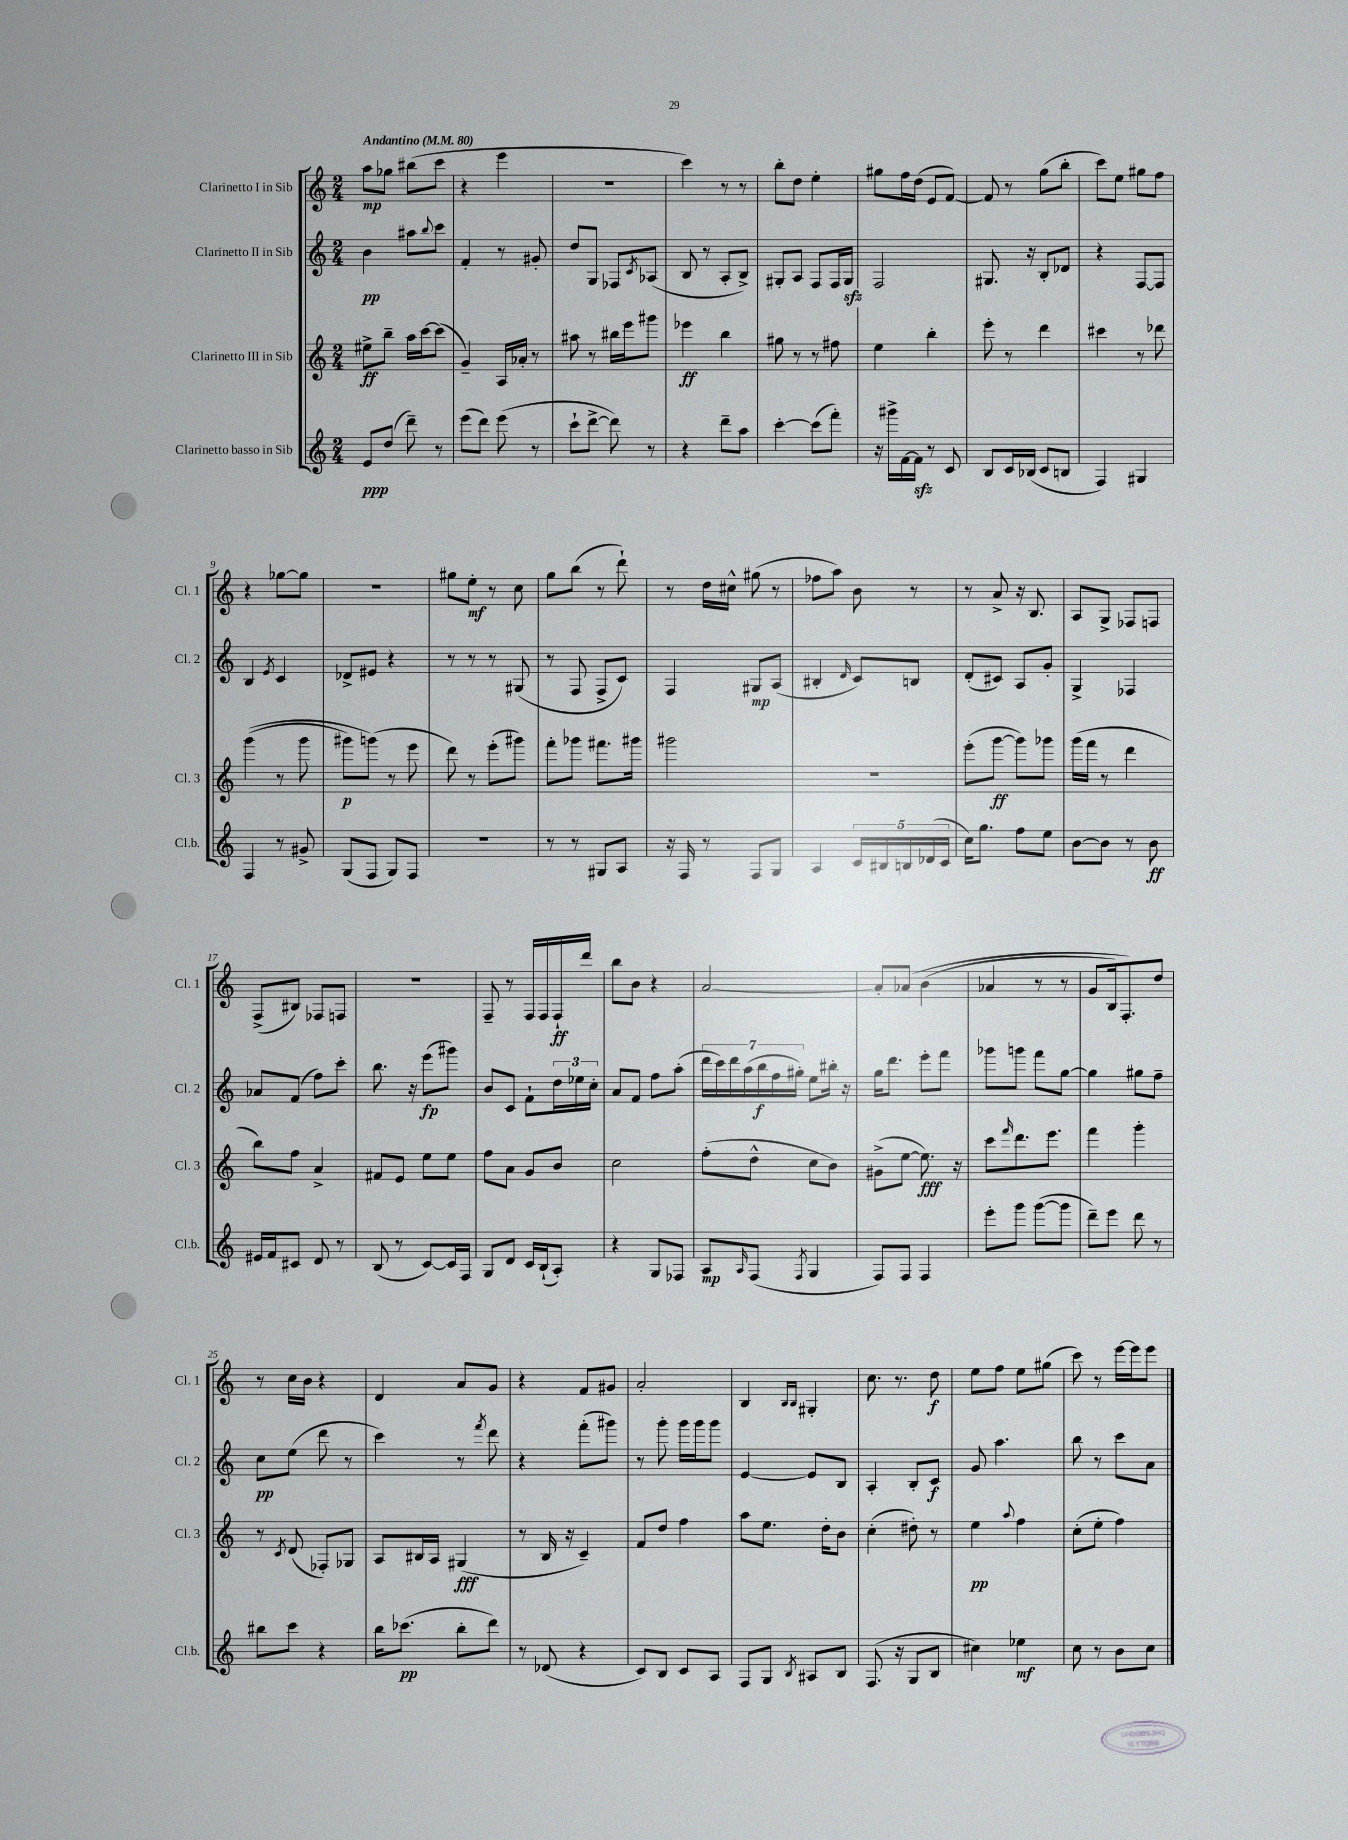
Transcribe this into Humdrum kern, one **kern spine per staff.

**kern	**kern	**kern	**kern
*staff4	*staff3	*staff2	*staff1
*clefG2	*clefG2	*clefG2	*clefG2
*k[]	*k[]	*k[]	*k[]
*M2/4	*M2/4	*M2/4	*M2/4
*MM80	*MM80	*MM80	*MM80
8e/L	8ee#^\L	4b\	8aa\L
(8dd/J	8bb~\J	.	8gg-\J
8ddd~\)	16aa\LL	8aa#\L	(8bb#\L
.	[16ccc\J	.	.
.	.	8qqbb/	.
8r	(8ccc\]J	8ccc\J	8ccc\J
=	=	=	=
(8eee\L	4g~/)	4f'/	4r
8ddd\J)	.	.	.
(8eee\	16A/LL	8r	4eee\
.	16a-'/JJ	.	.
8r	8r	8g#'/	.
=	=	=	=
8ccc`\L	8aa#\	8dd/L	2r
[8ddd^\J	8r	8G/J	.
8ddd\])	16bb#\LL	8F-/L	.
.	16eee\J	.	.
.	.	8qc/	.
8r	8ggg#\J	(8A-/J	.
=	=	=	=
4r	4eee-\	8B/	4ccc\)
.	.	8r	.
8ddd~\L	4bb\	8A'/L	8r
8aa\J	.	8B^/J)	8r
=	=	=	=
[4ccc'\	8gg#\	8G#'/L	8bb'\L
.	8r	8A/J	8dd\J
(8ccc\]L	8r	8F/L	4ee'\
8fff'\J)	8ff#\	16F/L	.
.	.	16G#/JJ	.
=	=	=	=
16r	4ee\	2F/	8gg#\L
16ggg#^\LL	.	.	.
[16f\	.	.	16ff\L
16f\]JJ	.	.	(16dd\JJ
8r	4bb'\	.	8e/L
8c/	.	.	[8f/J)
=	=	=	=
8B/L	8eee'\	8.G#/	8f/]
16c/L	8r	.	8r
(16B-/JJ	.	16r	.
8c/L	4ddd\	8B'/L	(8gg\L
8B/J	.	8d-/J	8bb'\J
=	=	=	=
4F/)	4ccc#\	4r	8ccc\L)
.	.	.	8ee\J
4G#/	8r	[8F/L	8gg#\L
.	8ddd-\	8F/]J	8ff\J
=	=	=	=
4F/	&((4ggg\	4B/	4r
.	.	8qe/	.
8r	8r	4c/	[8gg-\L
8g#^/	8ggg\	.	8gg-\]J
=	=	=	=
(8G/L	8ggg#\L)	8d-^/L	2r
8F/J	(8ggg\J&)	8e#/J	.
8G/L)	8r	4r	.
8F/J	8eee\	.	.
=	=	=	=
2r	8ddd\)	8r	8gg#\L
.	8r	8r	8ee'\J
.	(8eee'\L	8r	8r
.	8ggg#\J)	(8G#/	8cc\
=	=	=	=
8r	8fff'\L	8r	8gg\L
8r	8ggg-\J	8F/	(8bb\J
8G#/L	8.fff#\L	8F^/L	8r
8A/J	.	8c/J)	8ddd`\)
.	16ggg#\Jk	.	.
=	=	=	=
16r	2ggg#\	4F/	8r
16F/	.	.	.
8r	.	.	16dd\LL
.	.	.	16cc#^^\JJ
8F/L	.	8G#/L	(8gg#\
8G/J	.	(8A/J	8r
=	=	=	=
4A/	2r	4B#'/	8ff-\L
.	.	.	8aa\J)
.	.	16qqd/	.
20c/LL	.	8c/L)	8b\
20B#/	.	.	.
20B/	.	.	.
.	.	8B/J	8r
(20d-/	.	.	.
20c/JJ	.	.	.
=	=	=	=
16cc\LK)	(8eee'\L	(8d'/L	8r
8.gg\J	.	.	.
.	[8ggg\J	8c#/J)	8a^/
8ff\L	8ggg\]L)	8A/L	16r
.	.	.	8.B/
8ee\J	8ggg-\J	8g'/J	.
=	=	=	=
[8b\L	(16ggg\LL	4G^/	8A/L
.	16fff\JJ	.	.
8b\]J	8r	.	8G^/J
8r	4ddd\	4F-/	8F-/L
8b\	.	.	8F/J
=	=	=	=
16e#/LL	8bb\L)	8a-/L	(8F^/L
16f/J	.	.	.
8c#/J	8ff\J	(8f/J	8B#/J)
8d/	4a^/	8ff\L)	8F-/L
8r	.	8ccc'\J	8F/J
=	=	=	=
(8B/	8f#/L	8.bb\	2r
8r	8e/J	.	.
.	.	16r	.
[8c/L)	8ee\L	(8eee\L	.
16c/]L	8ee\J	8ggg#\J)	.
16F/JJ	.	.	.
=	=	=	=
8G/L	8ff\L	8b/L	8F~/
8d/J	8a\J	8c/J	8r
16c/LL	8g/L	8f`\L	16F/LL
(16B`/J	.	.	16F/
8A'/J)	8b/J	24dd\L	16F`/
.	.	24ee-\	.
.	.	.	16ddd/JJ
.	.	24cc'\JJ	.
=	=	=	=
4r	2cc\	8a/L	8bb\L
.	.	8f/J	8b\J
8G/L	.	8ff\L	4r
8F-/J	.	(8aa'\J	.
=	=	=	=
8A/L	(8ff'\L	28ddd\LL	[2a/
.	.	28ccc\)	.
.	.	28ddd\	.
.	.	(28aa\	.
16qqA/	.	.	.
(8F/J	8dd^^\J	.	.
.	.	28bb\	.
.	.	28ff\	.
.	.	28gg#'\JJ)	.
8qF/	.	.	.
4G/	8cc\L	8ee\L	.
.	8b\J)	16bb#'\Jk	.
.	.	16r	.
=	=	=	=
8F/L)	(8g#^\L	16gg\LK	8a'/]L
.	.	8.ddd\J	.
8F/J	[8ee\J	.	&(8a-/J
4F/	8.ee\])	8eee'\L	(4b\
.	.	8fff\J	.
.	16r	.	.
=	=	=	=
8eee'\L	8ccc\L	8ggg-\L	4a-/
.	16qqfff/	.	.
8ggg\J	8.ddd\	8ggg\J	.
([8ggg\L	.	8fff\L	8r
.	8.eee\J	.	.
8ggg\]J	.	[8gg\J	8r
=	=	=	=
8ddd~\L)	4fff\	4gg\]	8g/L
8eee\J	.	.	16B/k)
.	.	.	8.F'/&)
8ddd\	4ggg'\	8gg#\L	.
8r	.	8ff~\J	8dd/J
=	=	=	=
8bb#\L	8r	8cc\L	8r
.	8qc/	.	.
8ccc\J	(8d/	(8ee\J	16cc\LL
.	.	.	16b\JJ
4r	8F-'/L)	8ddd\	4r
.	8G-/J	8r	.
=	=	=	=
16bb\LK	8A/L	4ccc\)	4d/
(8.ccc-\J	.	.	.
.	16B#/L	.	.
.	16A/JJ	.	.
8bb'\L	(4G#/	8r	8a/L
.	.	8qfff/	.
8ddd\J)	.	8ddd\	8g/J
=	=	=	=
8r	8r	4r	4r
(8d-/	16B/	.	.
.	16r	.	.
4r	4c~/)	(8fff'\L	8f/L
.	.	8ggg#\J)	8g#/J
=	=	=	=
8c/L)	8f/L	8r	2a'/
8B/J	8dd/J	8ggg'\	.
8c/L	4ff\	16ggg\LL	.
.	.	16ggg\J	.
8A/J	.	8ggg\J	.
=	=	=	=
8F/L	8aa\L	[4e/	4B/
8G/J	8.ee\J	.	.
.	.	.	16qqB/LL
8qB/	.	.	16qqB/JJ
8A#/L	.	8e/]L	4G#'/
.	16dd'\LK	.	.
8B/J	8b\J	8B/J	.
=	=	=	=
(8.F/	(4cc'\	4A'/	8.cc\
16r	.	.	8.r
8G/L	8dd#'\)	8B'/L	.
8B/J	8r	8c/J	8dd\
=	=	=	=
4cc#\)	4ee\	8g/	8ee\L
.	.	4.aa\	8ff\J
.	8qqaa/	.	.
4ee-\	4ff\	.	8ee\L
.	.	.	(8gg#\J
=	=	=	=
8cc\	(8cc'\L	8bb\	8ccc\)
8r	8ee'\J	8r	8r
8b\L	4ff\)	8ccc\L	[16eee\LL
.	.	.	16eee\]J
8cc\J	.	8a\J	8eee\J
==	==	==	==
*-	*-	*-	*-
